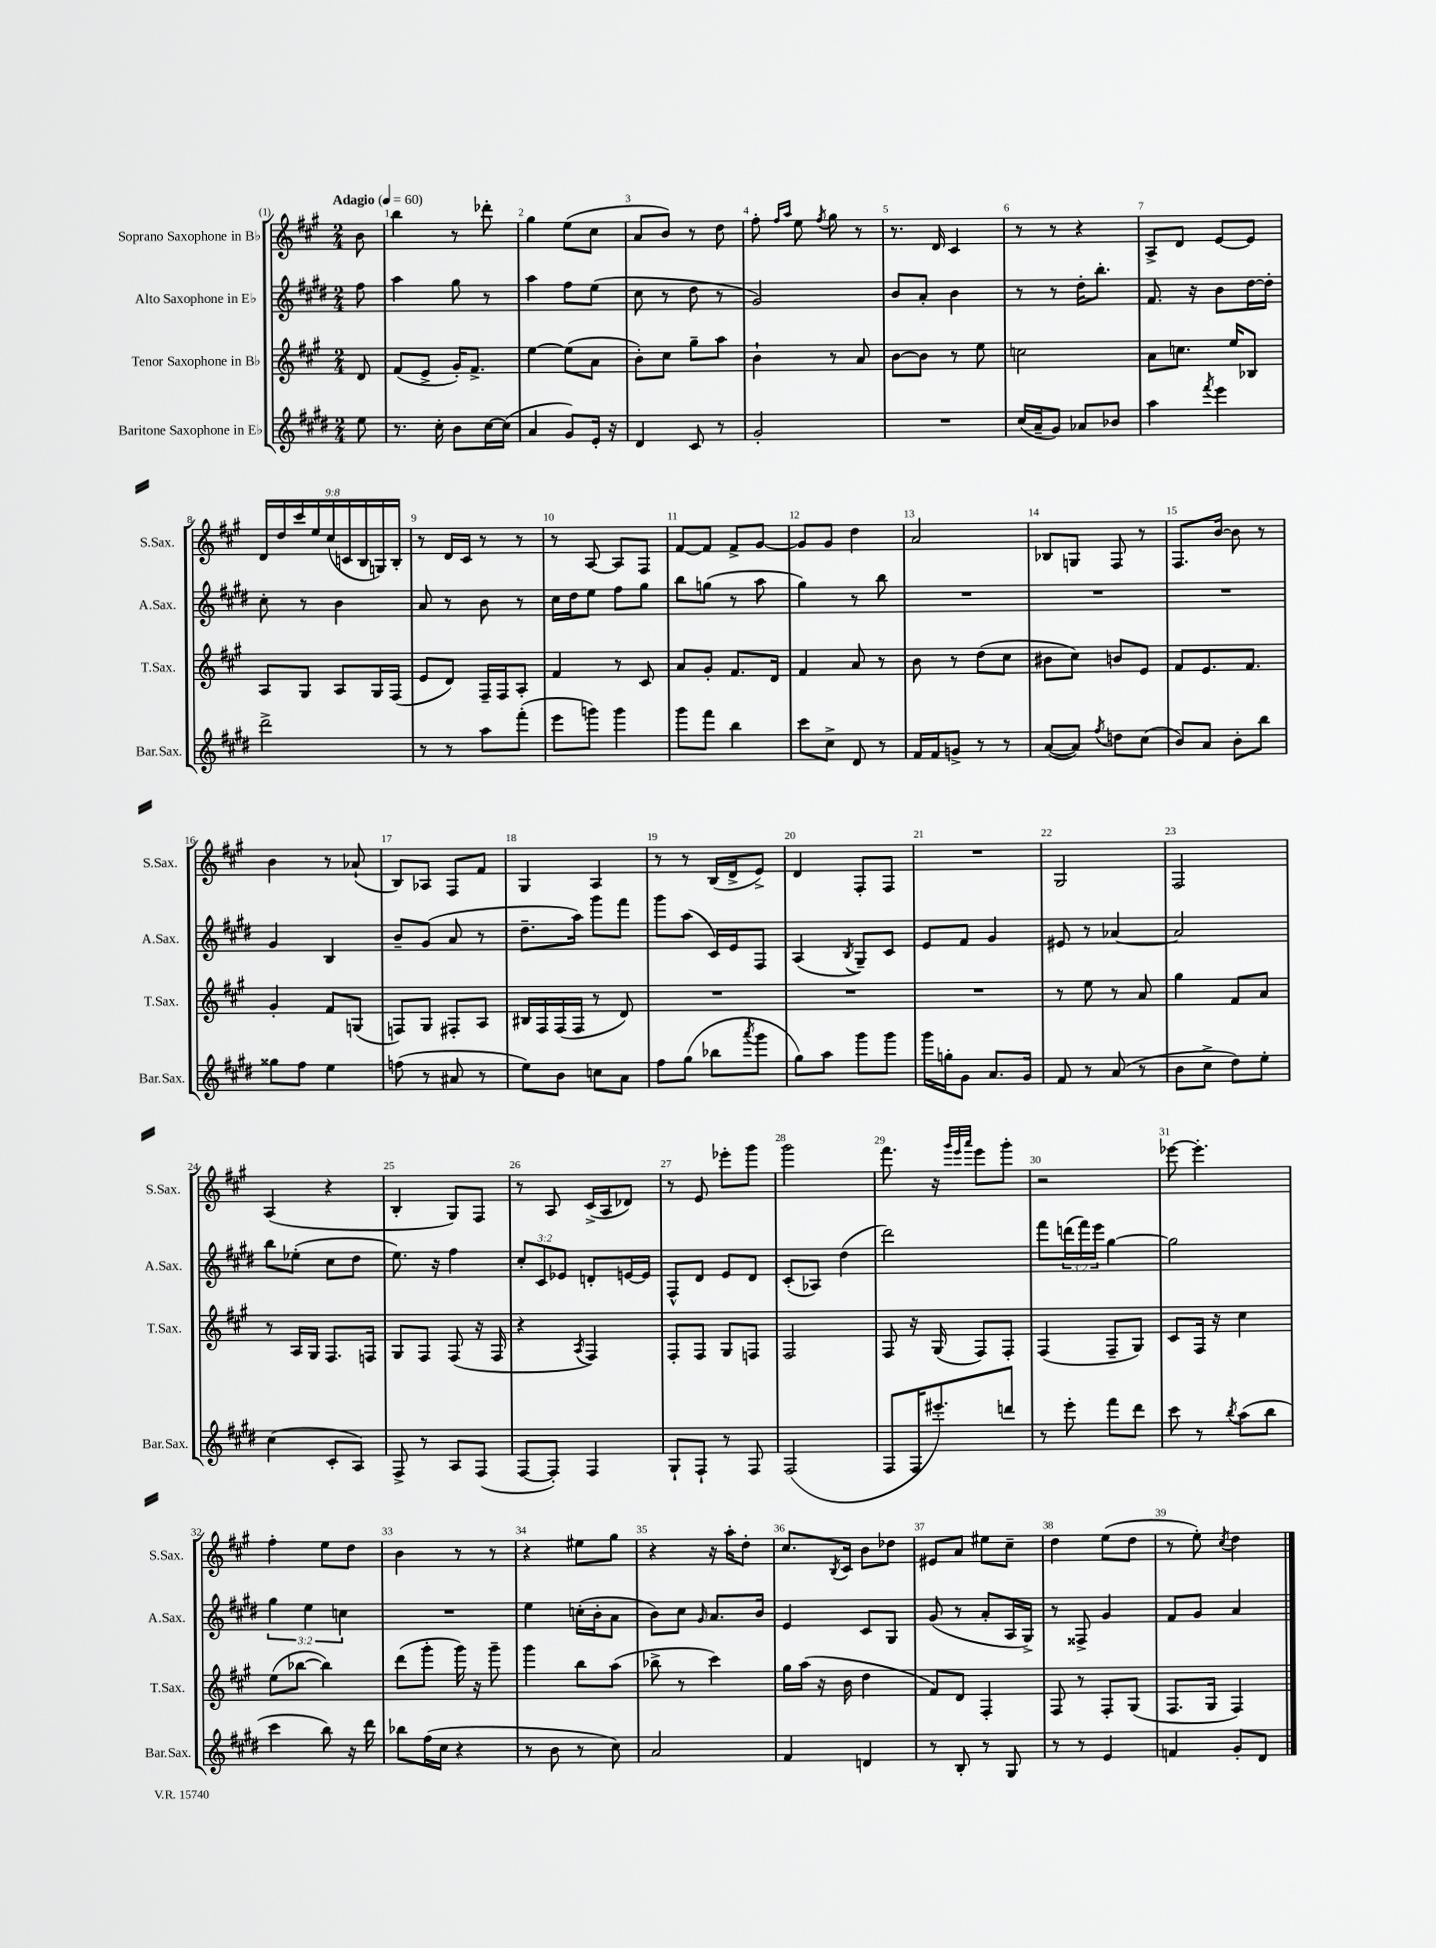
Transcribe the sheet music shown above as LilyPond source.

<<
\new StaffGroup <<
\new Staff = "s0" \with { instrumentName = "Soprano Saxophone in Bb" shortInstrumentName = "S.Sax." } {
    \clef treble \key a \major \numericTimeSignature \time 2/4 \override Staff.TupletNumber.text = #tuplet-number::calc-fraction-text \partial 8 \tempo "Adagio" 4 = 60
    b'8 |
    b''4 r8 des'''8-. |
    gis''4 e''8( cis''8 |
    a'8 b'8) r8 d''8 |
    fis''8-. \grace { fis''16 a''16 } e''8 \acciaccatura { fis''8 } gis''8 r8 |
    r8. d'16 cis'4 |
    r8 r8 r4 |
    a8-> d'8 e'8~ e'8 |
    \tuplet 9/8 { d'16 d''16 cis'''16 e''16 cis''16( c'16 b16 g16) b16-. } |
    r8 d'16 cis'16 r8 r8 |
    r8 a8~ a8 fis8 |
    fis'8~ fis'8 fis'8-> gis'8~ |
    gis'8 gis'8 d''4 |
    a'2 |
    bes8 g8 fis8 r8 |
    fis8. b'16~ b'8 r8 |
    b'4 r8 aes'8-!( |
    b8) aes8 fis8 fis'8 |
    gis4 a4 |
    r8 r8 b16( d'16-> e'8->) |
    d'4 fis8-. fis8 |
    R2 |
    gis2 |
    fis2 |
    a4( r4 |
    b4-. gis8) fis8 |
    r8 a8 cis'16->( a16 des'8) |
    r8 e'8 ees'''8-. gis'''8 |
    gis'''2 |
    fis'''8. r16 \grace { gis'''32 e'''32 a'''32 } e'''8 gis'''8-. |
    r2 |
    ees'''8~ ees'''4.-. |
    fis''4-. e''8 d''8 |
    b'4 r8 r8 |
    r4 eis''8 gis''8 |
    r4 r16 a''16-. d''8-. |
    cis''8. \acciaccatura { b8 } cis'16 b'8 des''8 |
    eis'8 a'8 eis''8 cis''8-- |
    d''4 e''8( d''8 |
    r8 e''8-.) \acciaccatura { cis''8 } d''4 \bar "|." |
}
\new Staff = "s1" \with { instrumentName = "Alto Saxophone in Eb" shortInstrumentName = "A.Sax." } {
    \clef treble \key e \major \numericTimeSignature \time 2/4 \override Staff.TupletNumber.text = #tuplet-number::calc-fraction-text \partial 8
    fis''8 |
    a''4 gis''8 r8 |
    a''4 fis''8 e''8( |
    cis''8 r8 dis''8 r8 |
    gis'2) |
    b'8 a'8-. b'4 |
    r8 r8 dis''16-. b''8.-. |
    fis'8. r16 b'8 dis''16~ dis''16-. |
    cis''8-. r8 b'4 |
    a'8 r8 b'8 r8 |
    cis''16 dis''16 e''8 fis''8 gis''8 |
    b''8 g''8( r8 a''8 |
    gis''4) r8 b''8 |
    R2 |
    R2 |
    R2 |
    gis'4 b4 |
    b'8-- gis'8( a'8 r8 |
    dis''8.-- a''16) gis'''8 fis'''8 |
    gis'''8 a''8( cis'16) e'16 fis8 |
    a4( \acciaccatura { b8 } gis8--) cis'8 |
    e'8 fis'8 gis'4 |
    eis'8 r8 aes'4~ |
    aes'2 |
    b''8 ees''8-.( cis''8 dis''8 |
    e''8.) r16 fis''4 |
    \tuplet 3/2 { cis''8-. cis'8 ees'8 } d'8-. e'16~ e'16 |
    fis8-^ dis'8 e'8 dis'8 |
    cis'8-.( aes8) dis''4( |
    dis'''2) |
    fis'''8 \tuplet 3/2 { d'''16( fis'''16) e'''16 } gis''4~ |
    gis''2 |
    \tuplet 3/2 { gis''4 e''4 c''4 } |
    R2 |
    e''4 c''16-.( b'16-. a'8 |
    b'8) cis''8 \grace { gis'16 } a'8. b'16 |
    e'4 cis'8 gis8 |
    gis'8( r8 a'8-. a16 gis16->) |
    r8 fisis8-> gis'4 |
    fis'8 gis'8 a'4 \bar "|." |
}
\new Staff = "s2" \with { instrumentName = "Tenor Saxophone in Bb" shortInstrumentName = "T.Sax." } {
    \clef treble \key a \major \numericTimeSignature \time 2/4 \partial 8
    d'8 |
    fis'8( e'8-> gis'16-.) fis'8.-> |
    e''4~ e''8( a'8 |
    b'8-.) cis''8 gis''8-- a''8 |
    b'4-! r8 a'8 |
    b'8~ b'8 r8 e''8 |
    c''2 |
    a'8 c''8. e''16 bes8 |
    a8 gis8 a8 gis16 fis16( |
    e'8 d'8) fis16-- fis16 a8-. |
    fis'4 r8 cis'8 |
    a'8 gis'8-. fis'8. d'16 |
    fis'4 a'8 r8 |
    b'8 r8 d''8( cis''8 |
    bis'8 cis''8) b'8 e'8 |
    fis'8 e'8. fis'8. |
    gis'4-. fis'8 g8( |
    f8) gis8 fis8-. a8 |
    bis16 fis16 fis16( fis16 r8 d'8) |
    R2 |
    R2 |
    R2 |
    r8 e''8 r8 a'8 |
    gis''4 fis'8 a'8 |
    r8 a16 gis16 fis8. f16 |
    gis8 fis8 fis8( r16 fis16 |
    r4 \acciaccatura { a8 } fis4) |
    fis8-. fis8 gis8 f8 |
    fis2 |
    fis8 r16 gis16( fis8) fis8-. |
    fis4( fis8-- gis8) |
    cis'8 fis16 r16 cis''4 |
    e''8( bes''8~ bes''4) |
    d'''8( gis'''8-. gis'''16) r16 gis'''8-- |
    gis'''4 b''8 a''8( |
    bes''8-> r8 cis'''4) |
    gis''16 a''16( r16 b'16 d''4 |
    fis'8) d'8 fis4-. |
    fis8 r8 fis8-. gis8( |
    fis8. gis16 fis4) \bar "|." |
}
\new Staff = "s3" \with { instrumentName = "Baritone Saxophone in Eb" shortInstrumentName = "Bar.Sax." } {
    \clef treble \key e \major \numericTimeSignature \time 2/4 \partial 8
    e''8 |
    r8. cis''16-. b'8 cis''16~ cis''16( |
    a'4 gis'8) e'16-. r16 |
    dis'4 cis'8 r8 |
    gis'2-. |
    R2 |
    cis''16( a'16-- gis'8) aes'8 bes'8 |
    a''4 \acciaccatura { fis'''8 } e'''4 |
    dis'''2-> |
    r8 r8 a''8 fis'''8-.( |
    e'''8 g'''8) g'''4 |
    gis'''8 fis'''8 b''4 |
    cis'''8 cis''8-> dis'8 r8 |
    fis'16 fis'16 g'8-> r8 r8 |
    a'8~( a'8) \acciaccatura { fis''8 } d''8 cis''8( |
    b'8) a'8 b'8-. b''8 |
    gisis''8 fis''8 e''4 |
    f''8( r8 ais'8 r8 |
    e''8) b'8 c''8 a'8 |
    fis''8 gis''8( bes''8 \acciaccatura { a'''8 } gis'''8 |
    gis''8) a''8 gis'''8 gis'''8 |
    gis'''16 g''16-. gis'8 a'8. gis'16 |
    fis'8 r8 a'8( r8 |
    b'8 cis''8-> dis''8) e''8-. |
    cis''4( cis'8-. a8) |
    fis8-> r8 a8 fis8( |
    fis8~ fis8-.) fis4 |
    gis8-! fis8-! r8 fis8 |
    fis2( |
    fis8 fis16 eis'''8.-.) d'''8 |
    r8 e'''8-. fis'''8 dis'''8 |
    cis'''8 r8 \acciaccatura { b''8 } a''8( b''8 |
    cis'''4 b''8) r16 dis'''16 |
    bes''8 fis''16( cis''16 r4 |
    r8 b'8 r8 cis''8) |
    a'2 |
    fis'4 d'4 |
    r8 b8-. r8 gis8 |
    r8 r8 e'4 |
    f'4 gis'8-. dis'8 \bar "|." |
}
>>
>>
\layout { \context { \Score \override BarNumber.break-visibility = ##(#f #t #t) barNumberVisibility = #all-bar-numbers-visible } }
